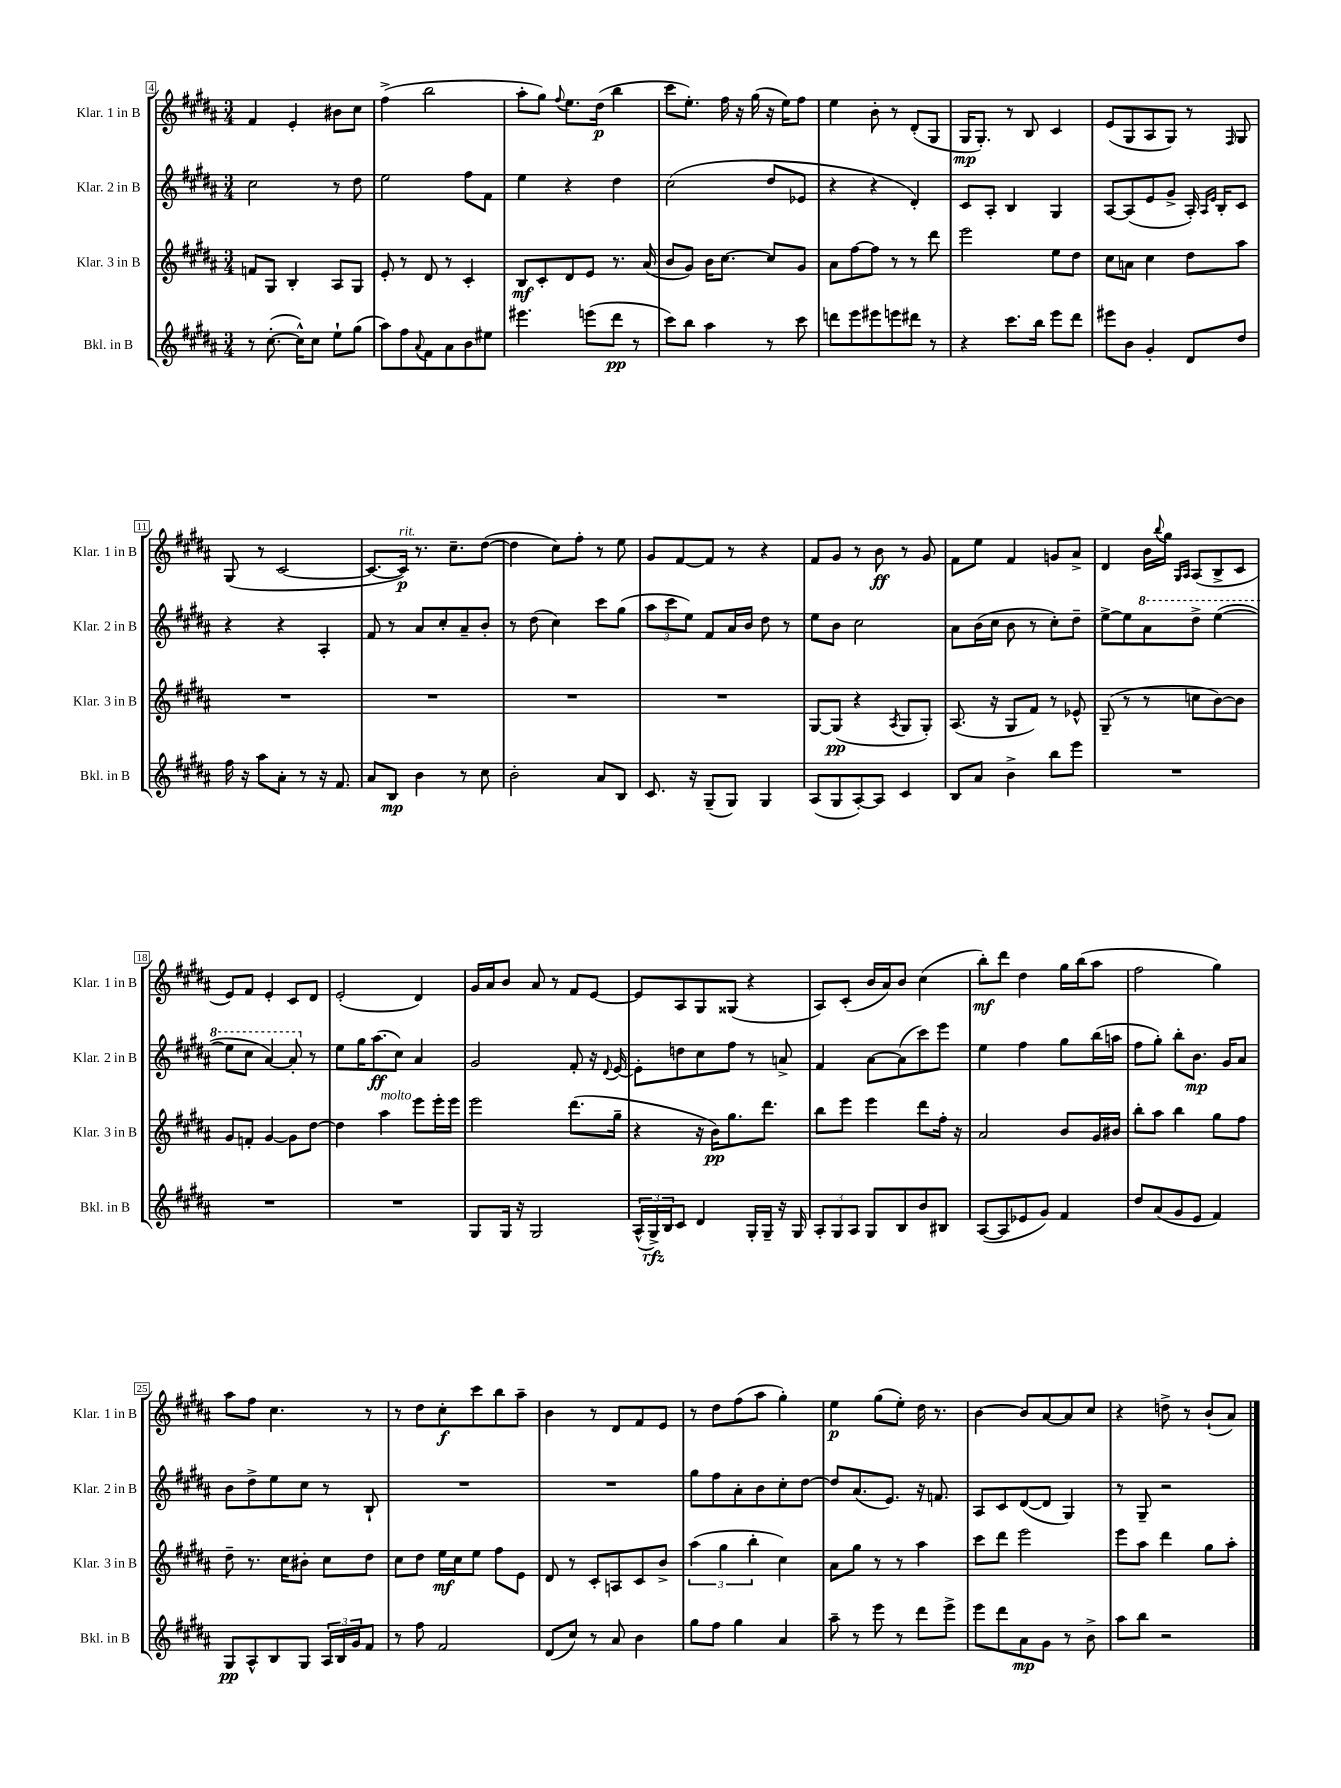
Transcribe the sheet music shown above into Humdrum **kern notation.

**kern	**dynam	**kern	**dynam	**kern	**dynam	**kern	**dynam
*part4	*part4	*part3	*part3	*part2	*part2	*part1	*part1
*staff4	*staff4	*staff3	*staff3	*staff2	*staff2	*staff1	*staff1
*I"Bkl. in B	*	*I"Klar. 3 in B	*	*I"Klar. 2 in B	*	*I"Klar. 1 in B	*
*I'Bkl. in B	*	*I'Klar. 3 in B	*	*I'Klar. 2 in B	*	*I'Klar. 1 in B	*
*clefG2	*	*clefG2	*	*clefG2	*	*clefG2	*
*k[f#c#g#d#a#]	*	*k[f#c#g#d#a#]	*	*k[f#c#g#d#a#]	*	*k[f#c#g#d#a#]	*
*M3/4	*	*M3/4	*	*M3/4	*	*M3/4	*
=4	=4	=4	=4	=4	=4	=4	=4
8r	.	8fn/L	.	2cc#\	.	4f#/	.
([8.cc#'\	.	8G#/J	.	.	.	.	.
.	.	4B'/	.	.	.	4e'/	.
16cc#^^\KL])	.	.	.	.	.	.	.
8cc#\J	.	.	.	.	.	.	.
8ee`\L	.	8A#/L	.	8r	.	8b#X\L	.
(8gg#\J	.	8G#/J	.	8dd#\	.	8cc#\J	.
=5	=5	=5	=5	=5	=5	=5	=5
8aa#\L)	.	8e'/	.	2ee\	.	(4ff#^\	.
8ff#\	.	8r	.	.	.	.	.
8qqa#/	.	.	.	.	.	.	.
8f#\	.	8d#/	.	.	.	2bb\	.
8a#\	.	8r	.	.	.	.	.
8b\	.	4c#'/	.	8ff#\L	.	.	.
8ee#X\J	.	.	.	8f#\J	.	.	.
=6	=6	=6	=6	=6	=6	=6	=6
4.eee#X\	.	8B/L	mf	4ee\	.	8aa#'\L	.
.	.	8c#'/	.	.	.	8gg#\J)	.
.	.	.	.	.	.	8qqff#/	.
.	.	8d#/	.	4r	.	8.ee\L	.
(8eeen\L	.	8e/J	.	.	.	.	.
.	.	.	.	.	.	(16dd#\Jk	p
8ddd#\J	pp	8.r	.	4dd#\	.	4bb\	.
8r	.	.	.	.	.	.	.
.	.	(16a#/	.	.	.	.	.
=7	=7	=7	=7	=7	=7	=7	=7
8ccc#\L)	.	8b/L	.	(2cc#\	.	8ccc#\L	.
8bb\J	.	8g#/J)	.	.	.	8.ee'\J)	.
4aa#\	.	16b\KL	.	.	.	.	.
.	.	[8.cc#\J	.	.	.	16ff#\	.
.	.	.	.	.	.	16r	.
.	.	.	.	.	.	(16gg#\	.
8r	.	8cc#/L]	.	8dd#/L	.	16r	.
.	.	.	.	.	.	16ee\KL)	.
8ccc#\	.	8g#/J	.	8e-X/J	.	8ff#\J	.
=8	=8	=8	=8	=8	=8	=8	=8
8dddn\L	.	8a#\L	.	4r	.	4ee\	.
8eee\	.	[8ff#\	.	.	.	.	.
8eee#X\	.	8ff#\J]	.	4r	.	8b'\	.
8eeen\	.	8r	.	.	.	8r	.
8ddd#X\J	.	8r	.	4d#'/)	.	(8d#'/L	.
8r	.	8ddd#\	.	.	.	8G#/J	.
=9	=9	=9	=9	=9	=9	=9	=9
4r	.	2eee\	.	8c#/L	.	16G#/KL	mp
.	.	.	.	.	.	8.G#'/J)	.
.	.	.	.	8A#'/J	.	.	.
8.ccc#\L	.	.	.	4B/	.	8r	.
.	.	.	.	.	.	8B/	.
16bb\Jk	.	.	.	.	.	.	.
8eee\L	.	8ee\L	.	4G#/	.	4c#/	.
8ddd#\J	.	8dd#\J	.	.	.	.	.
=10	=10	=10	=10	=10	=10	=10	=10
8eee#X\L	.	8cc#\L	.	[8A#/L	.	(8e/L	.
8b\J	.	8an\J	.	(8A#/]	.	8G#/	.
4g#'/	.	4cc#\	.	8e/	.	8A#/	.
.	.	.	.	8g#^/J	.	8G#/J)	.
8d#/L	.	8dd#\L	.	16A#'/)	.	8r	.
.	.	.	.	16qqA#/LL	.	.	.
.	.	.	.	16qqe/JJ	.	.	.
.	.	.	.	16B'/KL	.	.	.
.	.	.	.	.	.	16qqF#/	.
8dd#/J	.	8aa#\J	.	8c#/J	.	8G#/	.
!!LO:LB:g=z
=11	=11	=11	=11	=11	=11	=11	=11
16ff#\	.	2.r	.	4r	.	(8G#/	.
16r	.	.	.	.	.	.	.
8aa#\L	.	.	.	.	.	8r	.
8a#'\J	.	.	.	4r	.	[2c#/	.
8r	.	.	.	.	.	.	.
16r	.	.	.	4A#'/	.	.	.
8.f#/	.	.	.	.	.	.	.
=12	=12	=12	=12	=12	=12	=12	=12
8a#/L	.	2.r	.	8f#/	.	8.c#/L_	.
8B/J	mp	.	.	8r	.	.	.
!	!	!	!	!	!	!LO:TX:a:i:t=rit.	!
.	.	.	.	.	.	16c#/Jk])	p
4b\	.	.	.	8a#/L	.	8.r	.
.	.	.	.	8cc#'/	.	.	.
.	.	.	.	.	.	8.cc#~\L	.
8r	.	.	.	8a#~/	.	.	.
8cc#\	.	.	.	8b'/J	.	([8dd#\J	.
=13	=13	=13	=13	=13	=13	=13	=13
2b'\	.	2.r	.	8r	.	4dd#\]	.
.	.	.	.	(8dd#\	.	.	.
.	.	.	.	4cc#\)	.	8cc#\L)	.
.	.	.	.	.	.	8ff#'\J	.
8a#/L	.	.	.	8ccc#\L	.	8r	.
8B/J	.	.	.	(8gg#\J	.	8ee\	.
=14	=14	=14	=14	=14	=14	=14	=14
8.c#/	.	2.r	.	12aa#\L	.	8g#/L	.
.	.	.	.	12ccc#\	.	.	.
.	.	.	.	.	.	[8f#/	.
.	.	.	.	12ee\J)	.	.	.
16r	.	.	.	.	.	.	.
(8G#~/L	.	.	.	8f#/L	.	8f#/J]	.
8G#/J)	.	.	.	16a#/L	.	8r	.
.	.	.	.	16b/JJ	.	.	.
4G#/	.	.	.	8dd#\	.	4r	.
.	.	.	.	8r	.	.	.
=15	=15	=15	=15	=15	=15	=15	=15
(8A#/L	.	[8G#/L	.	8ee\L	.	8f#/L	.
8G#/	.	(8G#/J]	pp	8b\J	.	8g#/J	.
[8A#'/)	.	4r	.	2cc#\	.	8r	.
8A#/J]	.	.	.	.	.	8b\	ff
.	.	8qA#/	.	.	.	.	.
4c#/	.	8G#/L	.	.	.	8r	.
.	.	8G#'/J)	.	.	.	8g#/	.
=16	=16	=16	=16	=16	=16	=16	=16
8B/L	.	(8.A#/	.	8a#\L	.	8f#\L	.
8a#/J	.	.	.	(16b\L	.	8ee\J	.
.	.	16r	.	16cc#\JJ	.	.	.
4b^\	.	8G#/L	.	8b\	.	4f#/	.
.	.	8f#/J)	.	8r	.	.	.
8bb\L	.	8r	.	8cc#'\L)	.	8gn/L	.
8eee\J	.	8e-X^^/	.	8dd#~\J	.	8a#^/J	.
=17	=17	=17	=17	=17	=17	=17	=17
2.r	.	(8G#~/	.	[8ee^\L	.	4d#/	.
.	.	8r	.	8ee\]	.	.	.
*	*	*	*	*8va	*	*	*
.	.	8r	.	8aa#\	.	16b\LL	.
.	.	.	.	.	.	8qqbb/	.
.	.	.	.	.	.	16gg#\JJ	.
.	.	.	.	.	.	16qqG#/LL	.
.	.	.	.	.	.	16qqA#/JJ	.
.	.	8ccn\L	.	8ddd#^\J	.	(8A#/L	.
.	.	[8b\)	.	([4eee\	.	8B^/	.
.	.	8b\J]	.	.	.	8c#/J	.
!!LO:LB:g=z
=18	=18	=18	=18	=18	=18	=18	=18
2.r	.	8g#/L	.	8eee\L]	.	8e/L)	.
.	.	8fn'/J	.	8ccc#\J	.	8f#/J	.
.	.	[4g#/	.	[4aa#/)	.	4e'/	.
.	.	8g#\L]	.	8aa#'/]	.	8c#/L	.
*	*	*	*	*X8va	*	*	*
.	.	[8dd#\J	.	8r	.	8d#/J	.
=19	=19	=19	=19	=19	=19	=19	=19
2.r	.	4dd#\]	.	8ee\L	.	(2e'/	.
.	.	.	.	16gg#\K	.	.	.
.	.	.	.	(8.aa#\	ff	.	.
!	!	!LO:TX:a:i:t=molto	!	!	!	!	!
.	.	4aa#\	.	.	.	.	.
.	.	.	.	8cc#\J)	.	.	.
.	.	8eee\L	.	4a#/	.	4d#/)	.
.	.	16eee'\L	.	.	.	.	.
.	.	16eee\JJ	.	.	.	.	.
=20	=20	=20	=20	=20	=20	=20	=20
8G#/L	.	2eee\	.	2g#/	.	16g#/LL	.
.	.	.	.	.	.	16a#/J	.
16G#/Jk	.	.	.	.	.	8b/J	.
16r	.	.	.	.	.	.	.
2G#/	.	.	.	.	.	8a#/	.
.	.	.	.	.	.	8r	.
.	.	(8.ddd#\L	.	8f#'/	.	8f#/L	.
.	.	.	.	16r	.	[8e/J	.
.	.	.	.	8qqd#/	.	.	.
.	.	16gg#~\Jk	.	[16e/	.	.	.
=21	=21	=21	=21	=21	=21	=21	=21
(24A#^^/LL	.	4r	.	8e'\L]	.	8e/L]	.
24G#^/)	rfz	.	.	.	.	.	.
24B/J	.	.	.	.	.	.	.
8c#/J	.	.	.	8ddn\	.	8A#/	.
4d#/	.	16r	.	8cc#\	.	8G#/	.
.	.	16b\KL)	pp	.	.	.	.
.	.	8.gg#\	.	8ff#\J	.	(8G##X/J	.
16G#'/LL	.	.	.	8r	.	4r	.
16G#~/JJ	.	8.ddd#\J	.	.	.	.	.
16r	.	.	.	8an^/	.	.	.
16G#/	.	.	.	.	.	.	.
=22	=22	=22	=22	=22	=22	=22	=22
12A#'/L	.	8bb\L	.	4f#/	.	8A#/L)	.
12G#/	.	.	.	.	.	.	.
.	.	8eee\J	.	.	.	(8c#'/J	.
12A#/J	.	.	.	.	.	.	.
8G#/L	.	4eee\	.	[8a#\L	.	16b/LL	.
.	.	.	.	.	.	16a#/J)	.
8B/	.	.	.	(8a#\]	.	8b/J	.
8b/	.	8ddd#\L	.	8ccc#\)	.	(4cc#\	.
8B#X/J	.	16ff#'\Jk	.	8eee\J	.	.	.
.	.	16r	.	.	.	.	.
=23	=23	=23	=23	=23	=23	=23	=23
([8A#/L	.	2a#/	.	4ee\	.	8bb'\L)	mf
8A#/]	.	.	.	.	.	8ddd#\J	.
8e-X/	.	.	.	4ff#\	.	4dd#\	.
8g#/J)	.	.	.	.	.	.	.
4f#/	.	8b/L	.	8gg#\L	.	16gg#\LL	.
.	.	.	.	.	.	(16bb\J	.
.	.	16g#/L	.	(16bb\L	.	8aa#\J	.
.	.	16b#X/JJ	.	16aan\JJ	.	.	.
=24	=24	=24	=24	=24	=24	=24	=24
8dd#/L	.	8bb'\L	.	8ff#\L	.	2ff#\	.
(8a#/	.	8aa#\J	.	8gg#'\J)	.	.	.
8g#/	.	4bb\	.	8bb'\L	.	.	.
8e/J	.	.	.	8.b\J	mp	.	.
4f#/)	.	8gg#\L	.	.	.	4gg#\)	.
.	.	.	.	16g#/KL	.	.	.
.	.	8ff#\J	.	8a#/J	.	.	.
!!LO:LB:g=z
=25	=25	=25	=25	=25	=25	=25	=25
8G#/L	pp	8dd#~\	.	8b\L	.	8aa#\L	.
8A#^^/	.	8.r	.	8dd#^\	.	8ff#\J	.
8B/	.	.	.	8ee\	.	4.cc#\	.
.	.	16cc#\KL	.	.	.	.	.
8G#/J	.	8b#X'\J	.	8cc#\J	.	.	.
24A#/LL	.	8cc#\L	.	8r	.	.	.
24B/	.	.	.	.	.	.	.
24g#/J	.	.	.	.	.	.	.
8f#/J	.	8dd#\J	.	8B`/	.	8r	.
=26	=26	=26	=26	=26	=26	=26	=26
8r	.	8cc#\L	.	2.r	.	8r	.
8ff#\	.	8dd#\J	.	.	.	8dd#\L	.
2f#/	.	16ee\LL	mf	.	.	8cc#'\	f
.	.	16cc#\J	.	.	.	.	.
.	.	8ee\J	.	.	.	8ccc#\	.
.	.	8ff#\L	.	.	.	8bb\	.
.	.	8e\J	.	.	.	8aa#~\J	.
=27	=27	=27	=27	=27	=27	=27	=27
(8d#/L	.	8d#/	.	2.r	.	4b\	.
8cc#/J)	.	8r	.	.	.	.	.
8r	.	8c#'/L	.	.	.	8r	.
8a#/	.	8An/	.	.	.	8d#/L	.
4b\	.	8c#/	.	.	.	8f#/	.
.	.	8b^/J	.	.	.	8e/J	.
=28	=28	=28	=28	=28	=28	=28	=28
8gg#\L	.	(6aa#\	.	8gg#\L	.	8r	.
8ff#\J	.	.	.	8ff#\	.	8dd#\L	.
.	.	6gg#\	.	.	.	.	.
4gg#\	.	.	.	8a#'\	.	(8ff#\	.
.	.	6bb'\	.	.	.	.	.
.	.	.	.	8b\	.	8aa#\J	.
4a#/	.	4cc#\)	.	8cc#'\	.	4gg#'\)	.
.	.	.	.	[8dd#\J	.	.	.
=29	=29	=29	=29	=29	=29	=29	=29
8aa#~\	.	8a#\L	.	8dd#/L]	.	4ee\	p
8r	.	8gg#\J	.	(8.a#/	.	.	.
8eee\	.	8r	.	.	.	(8gg#\L	.
.	.	.	.	8.e/J)	.	.	.
8r	.	8r	.	.	.	8ee'\J)	.
8ddd#\L	.	4aa#\	.	16r	.	16dd#\	.
.	.	.	.	8.fn/	.	8.r	.
8eee^\J	.	.	.	.	.	.	.
=30	=30	=30	=30	=30	=30	=30	=30
8eee\L	.	8ccc#\L	.	8A#/L	.	[4b\	.
8ddd#\	.	8ddd#\J	.	8c#/	.	.	.
8a#\	mp	2eee\	.	([8d#/	.	8b/L]	.
8g#\J	.	.	.	8d#/J]	.	[8a#/	.
8r	.	.	.	4G#/)	.	8a#/]	.
8b^\	.	.	.	.	.	8cc#/J	.
=31	=31	=31	=31	=31	=31	=31	=31
8aa#\L	.	8eee\L	.	8r	.	4r	.
8bb\J	.	8aa#\J	.	8G#~/	.	.	.
2r	.	4ddd#\	.	2r	.	8ddn^\	.
.	.	.	.	.	.	8r	.
.	.	8gg#\L	.	.	.	(8b`/L	.
.	.	8aa#'\J	.	.	.	8a#/J)	.
==	==	==	==	==	==	==	==
*-	*-	*-	*-	*-	*-	*-	*-
